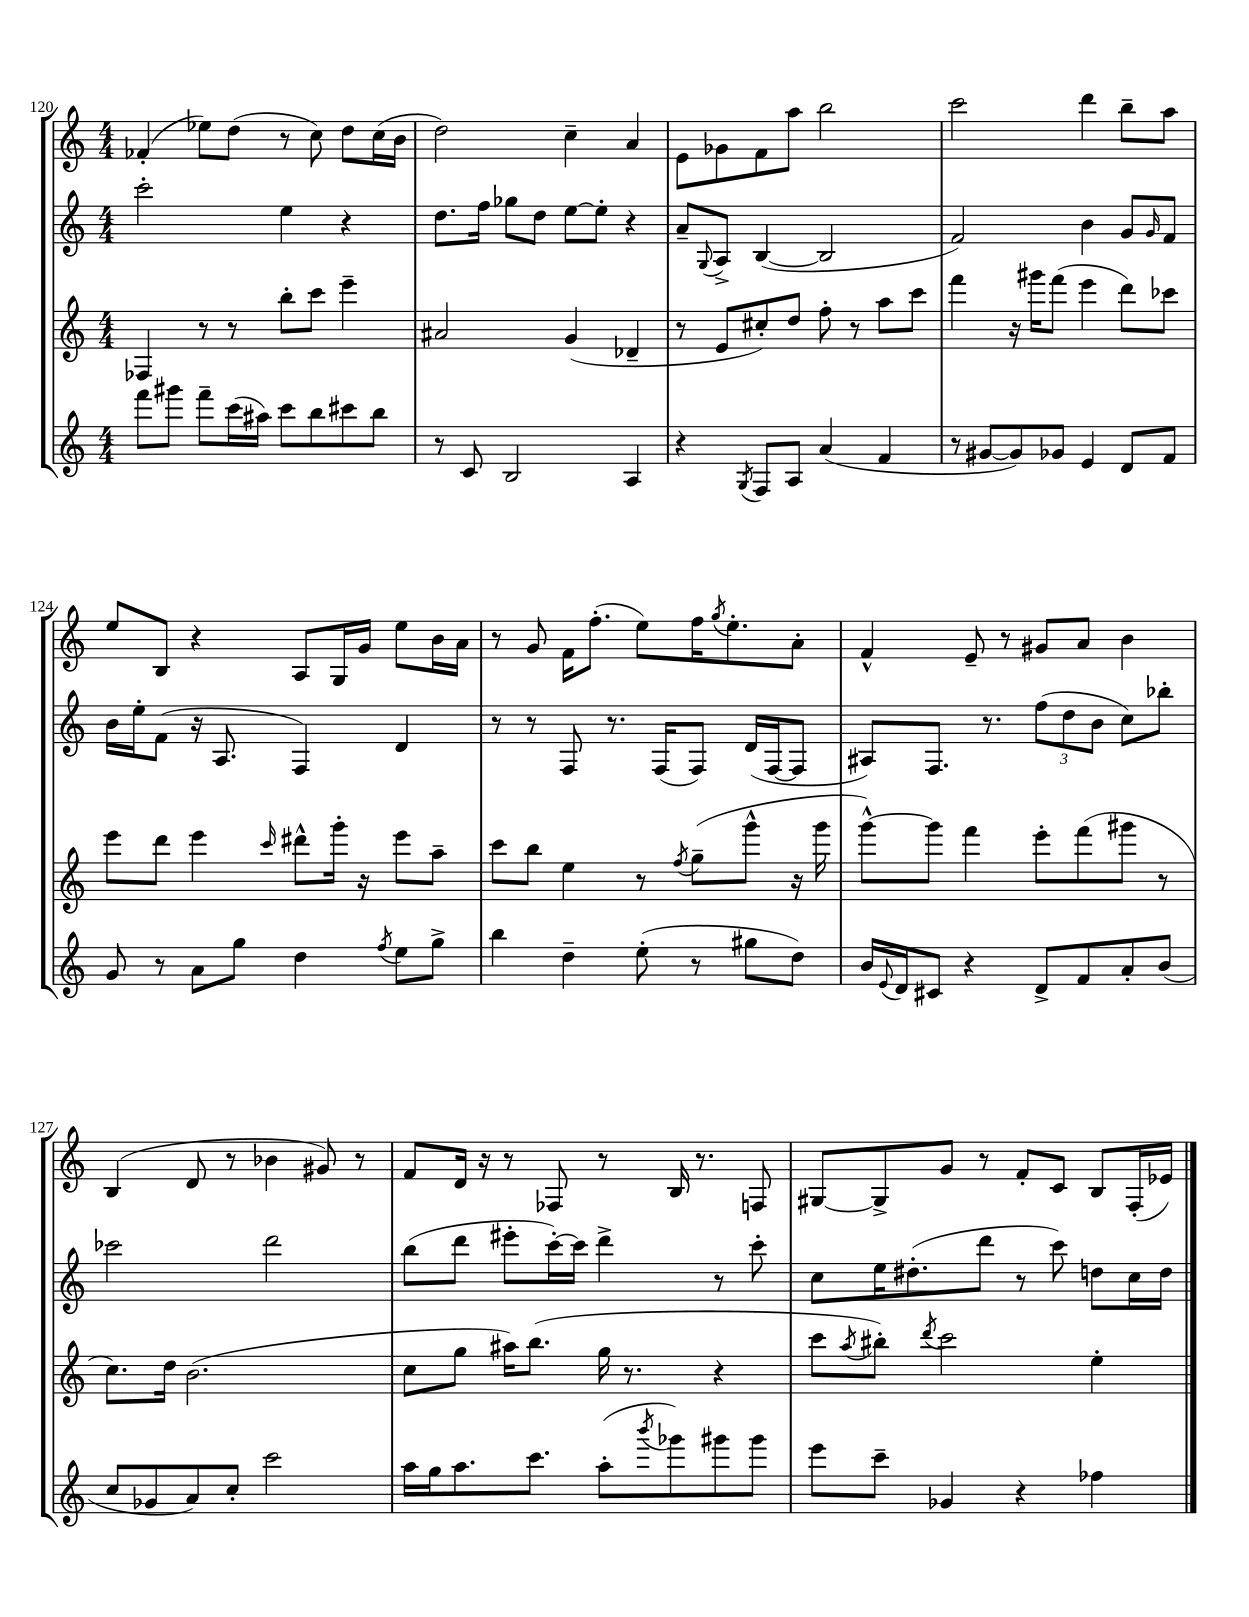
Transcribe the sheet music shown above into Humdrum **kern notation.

**kern	**kern	**kern	**kern
*staff4	*staff3	*staff2	*staff1
*clefG2	*clefG2	*clefG2	*clefG2
*k[]	*k[]	*k[]	*k[]
*M4/4	*M4/4	*M4/4	*M4/4
8fff	4F-	2ccc'	(4f-'
8ggg#	.	.	.
8fff~	8r	.	8ee-)
(16ccc	8r	.	(8dd
16aa#)	.	.	.
8ccc	8bb'	4ee	8r
8bb	8ccc	.	8cc)
8ccc#	4eee~	4r	8dd
8bb	.	.	(16cc
.	.	.	16b
=	=	=	=
8r	2a#	8.dd	2dd)
8c	.	.	.
.	.	16ff	.
2B	.	8gg-	.
.	.	8dd	.
.	(4g	[8ee	4cc~
.	.	8ee']	.
4A	4d-~	4r	4a
=	=	=	=
4r	8r	8a~	8e
.	.	8qqG	.
.	8e	8A^	8g-
8qG	.	.	.
8F	8cc#')	([4B	8f
8A	8dd	.	8aa
(4a	8ff'	2B]	2bb
.	8r	.	.
4f	8aa	.	.
.	8ccc	.	.
=	=	=	=
8r	4fff	2f)	2ccc
[8g#	.	.	.
8g#])	16r	.	.
.	16ggg#	.	.
8g-	(8fff	.	.
4e	4eee	4b	4ddd
8d	8ddd)	8g	8bb~
.	.	16qqg	.
8f	8ccc-	8f	8aa
=	=	=	=
8g	8eee	16b	8ee
.	.	16ee'	.
8r	8ddd	(8f	8B
8a	4eee	16r	4r
.	.	8.A	.
8gg	.	.	.
.	16qqccc	.	.
4dd	8ddd#^^	4F)	8A
.	16ggg'	.	16G
.	16r	.	16g
8qff	.	.	.
8ee	8eee	4d	8ee
8gg^	8aa~	.	16b
.	.	.	16a
=	=	=	=
4bb	8ccc	8r	8r
.	8bb	8r	8g
4dd~	4ee	8F	16f
.	.	.	(8.ff'
.	.	8.r	.
(8ee'	8r	.	8ee)
.	.	(16F	.
.	8qff	.	.
8r	(8gg~	8F)	16ff
.	.	.	8qgg
.	.	.	8.ee'
8gg#	8ggg^^	(16d	.
.	.	[16F	.
8dd)	16r	8F]	8a'
.	16ggg	.	.
=	=	=	=
16b	[8ggg^^)	8A#)	4f^^
8qqe	.	.	.
16d	.	.	.
8c#	8ggg]	8.F	.
4r	4fff	.	8e~
.	.	8.r	.
.	.	.	8r
8d^	8eee'	(12ff	8g#
.	.	12dd	.
8f	(8fff	.	8a
.	.	12b	.
8a'	8ggg#	8cc)	4b
(8b	8r	8bb-'	.
=	=	=	=
8cc	8.cc)	2ccc-	(4B
8g-	.	.	.
.	16dd	.	.
8a)	(2.b	.	8d
8cc'	.	.	8r
2ccc	.	2ddd	4b-
.	.	.	8g#)
.	.	.	8r
=	=	=	=
16aa	8cc	(8bb	8f
16gg	.	.	.
8.aa	8gg	8ddd	16d
.	.	.	16r
.	16aa#)	8eee#'	8r
8.ccc	(8.bb	.	.
.	.	[16ccc')	8F-
.	.	16ccc]	.
(8aa'	16gg	4ddd^	8r
.	8.r	.	.
8qbbb	.	.	.
8ggg-)	.	.	16B
.	.	.	8.r
8ggg#	4r	8r	.
8ggg#	.	8ccc'	8F
=	=	=	=
8eee	8ccc	8cc	[8G#
.	8qaa	.	.
8ccc~	8bb#')	16ee	8G#^]
.	.	(8.dd#'	.
.	8qddd	.	.
4g-	2ccc	.	8g
.	.	8ddd	8r
4r	.	8r	8f'
.	.	8ccc)	8c
4ff-	4ee'	8dd	8B
.	.	16cc	(16F'
.	.	16dd	16e-)
==	==	==	==
*-	*-	*-	*-
